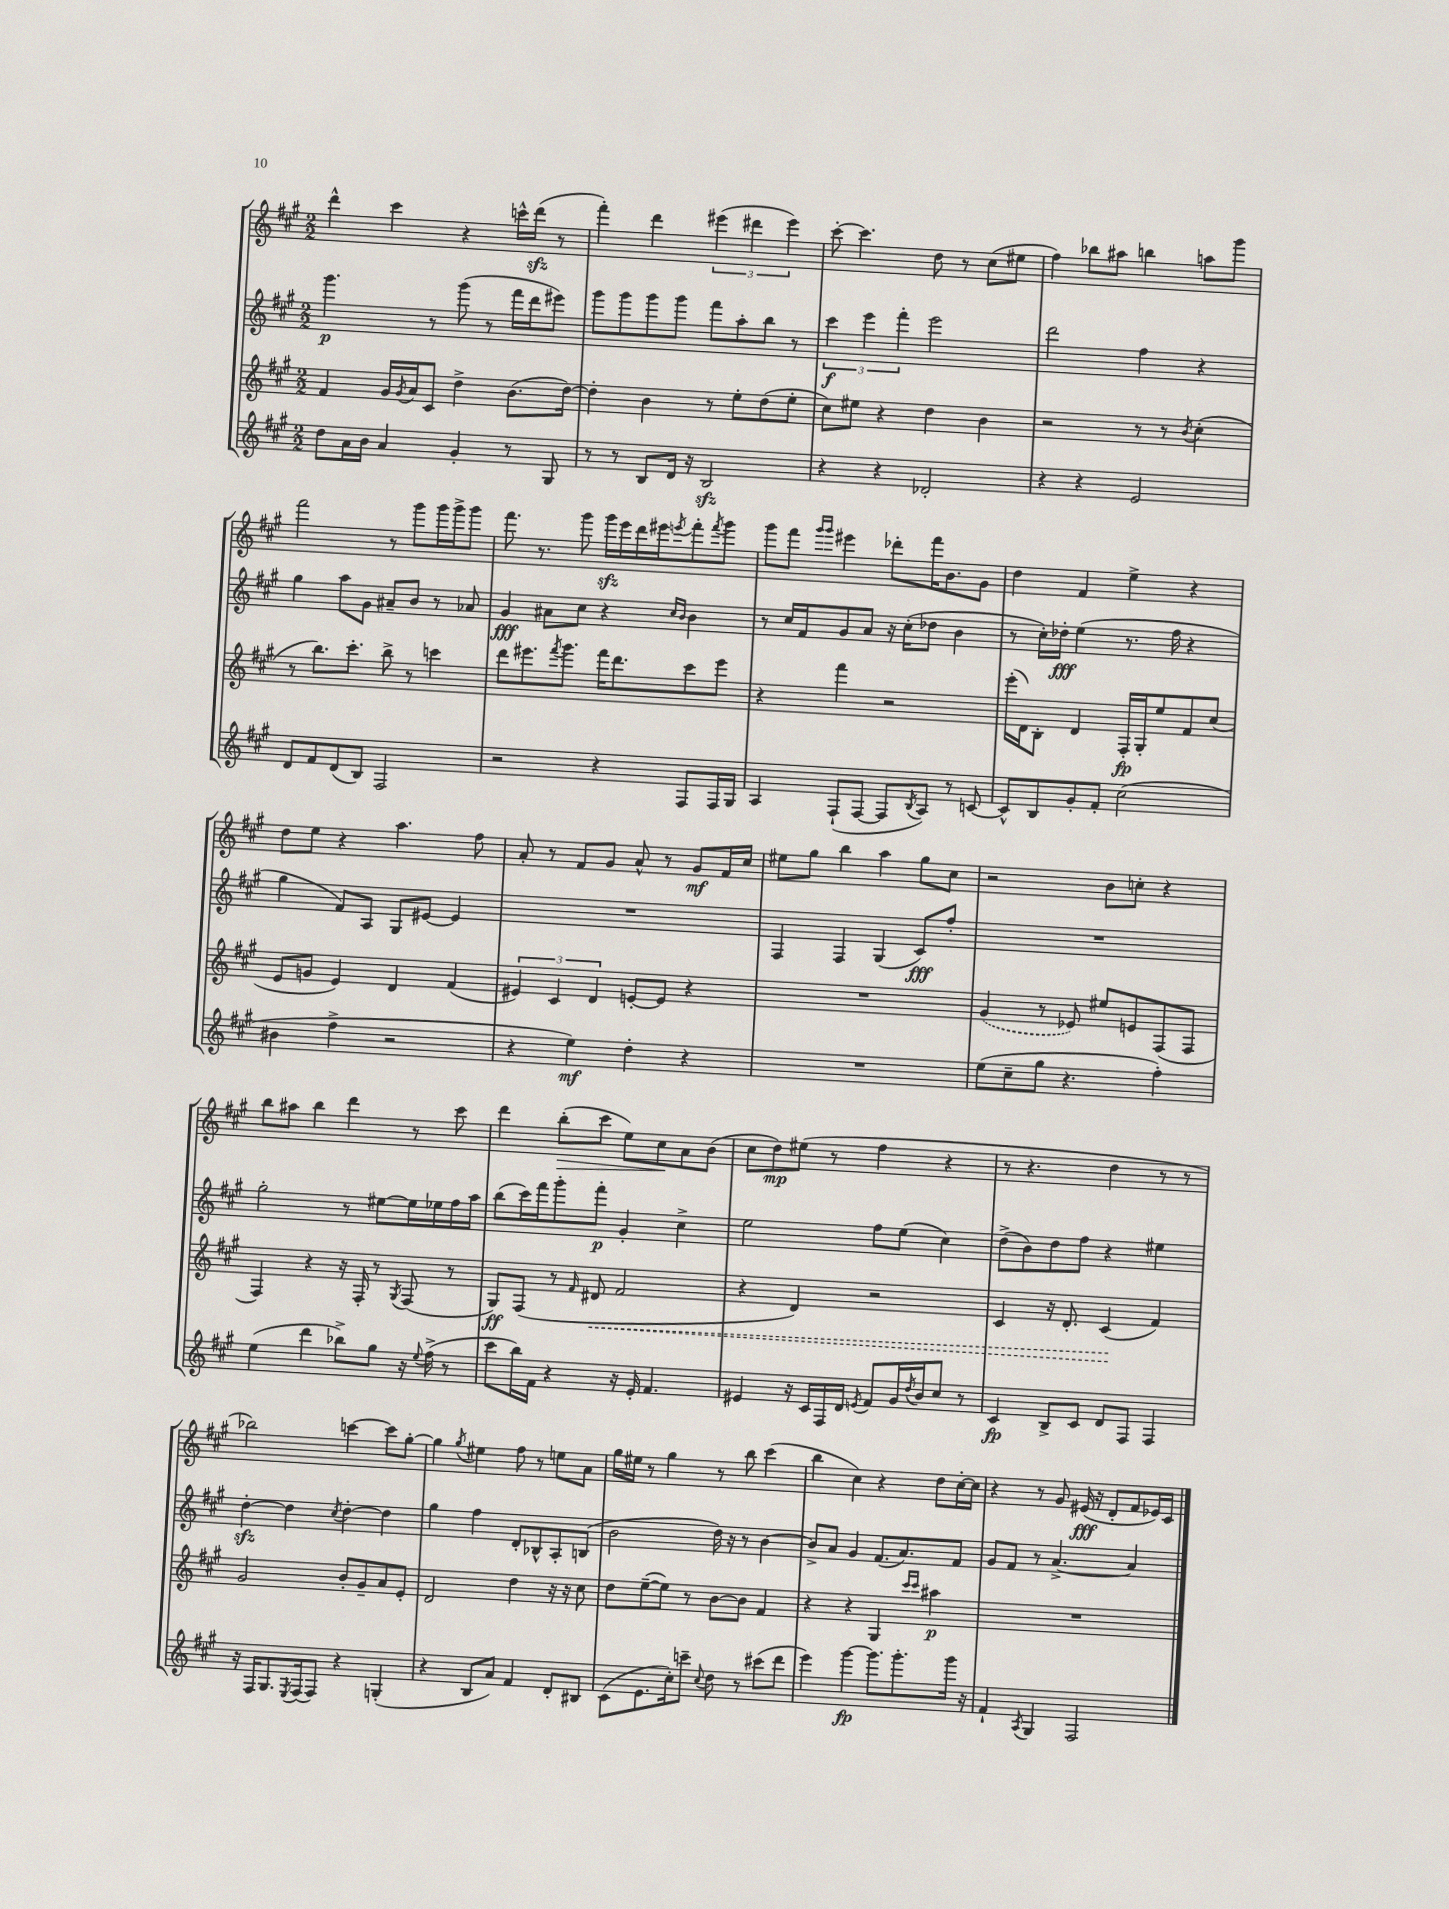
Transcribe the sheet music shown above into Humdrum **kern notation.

**kern	**kern	**kern	**kern
*staff4	*staff3	*staff2	*staff1
*clefG2	*clefG2	*clefG2	*clefG2
*k[f#c#g#]	*k[f#c#g#]	*k[f#c#g#]	*k[f#c#g#]
*M2/2	*M2/2	*M2/2	*M2/2
8dd	4f#	4.ggg#	4ddd^^
16a	.	.	.
16b	.	.	.
4a	16g#	.	4ccc#
.	8qg#	.	.
.	16a	.	.
.	8c#	8r	.
4g#'	4dd^	(8ggg#	4r
.	.	8r	.
8r	(8.b	16fff#	16ccc^^
.	.	16ddd	(16ddd
8G#	.	8eee#)	8r
.	[16dd)	.	.
=	=	=	=
8r	4dd']	8ggg#	4fff#')
8r	.	8ggg#	.
8B	4b	8ggg#	4ddd
16d	.	8ggg#	.
16r	.	.	.
2B	8r	8fff#	(6eee#
.	8ee'	8aa'	.
.	.	.	6ddd#
.	(8dd	8bb	.
.	.	.	6eee#)
.	8ee'	8r	.
=	=	=	=
4r	8cc#)	6ccc#	[8ccc#'
.	8ee#	.	4.ccc#]
.	.	6eee	.
4r	4r	.	.
.	.	6fff#'	.
2d-'	4dd	2eee	8dd
.	.	.	8r
.	4b	.	(8cc#
.	.	.	8ee#
=	=	=	=
4r	2r	2ddd	4ff#)
4r	.	.	8bb-
.	.	.	8aa#
2e	8r	4ff#	4bb
.	8r	.	.
.	8qb	.	.
.	(4cc#'	4r	8aa
.	.	.	8ggg#
=	=	=	=
8d	8r	4gg#	2fff#
8f#	8.bb)	.	.
(8d	.	8aa	.
.	8.ccc#'	.	.
8B)	.	8g#	.
2F#	8bb^	8a#~	8r
.	8r	8b	8ggg#
.	4ccc	8r	16ggg#
.	.	.	16ggg#^
.	.	8a-	8ggg#
=	=	=	=
2r	8ddd	4g#	8.fff#
.	8.eee#	.	.
.	.	.	8.r
.	.	8a#	.
.	8qfff#	.	.
.	8.ggg#	.	.
.	.	8cc#	8ggg#
4r	16fff#	4r	16ggg#
.	8.ddd	.	16eee
.	.	.	16ddd
.	.	.	16eee#
.	.	16qqcc#	.
.	.	16qqb	8qeee
8F#	8ccc#	4b	8fff#'
.	.	.	8qfff#
16F#	8eee#	.	8ggg#
16G#	.	.	.
=	=	=	=
4A	4r	8r	8ggg#
.	.	16cc#	8fff#
.	.	16f#	.
.	.	.	16qqggg#
.	.	.	16qqggg#
(8F#`	4fff#	8g#	4eee#
[8F#	.	8a	.
8F#]	2r	16r	8ddd-'
.	.	(16cc#'	.
8qB	.	.	.
8A)	.	8dd-	16fff#
.	.	.	8.b
8r	.	4b	.
[8c	.	.	8g#
=	=	=	=
8c^^]	(16eee'	8r	4dd
.	16d)	.	.
8B	8B'	16cc#')	.
.	.	16dd-'	.
8g#'	4d	(4ee	4f#
8f#'	.	.	.
(2cc#	16F#'	8.r	4ee^
.	16G#'	.	.
.	8ee	.	.
.	.	16ff#	.
.	8f#	4r	4r
.	(8cc#	.	.
=	=	=	=
4b#	8e	4gg#	8dd
.	8g	.	8ee
4ff#^	4e)	8f#)	4r
.	.	8A	.
2r	4d	8G#	4.aa
.	.	[8e#	.
.	(4f#	4e#]	.
.	.	.	8ff#
=	=	=	=
4r	6e#)	1r	8a'
.	.	.	8r
.	6c#	.	.
4ee)	.	.	8f#
.	6d	.	.
.	.	.	8g#
4dd'	[8e'	.	8a^^
.	8e]	.	8r
4r	4r	.	8g#
.	.	.	16f#
.	.	.	16cc#
=	=	=	=
1r	1r	4F#	8ee#
.	.	.	8gg#
.	.	4F#	4bb
.	.	(4G#	4aa
.	.	8c#)	8gg#
.	.	8ff#'	8cc#
=	=	=	=
(8ee	(4g#	1r	2r
8cc#~	.	.	.
8gg#	8r	.	.
4.r	8e-)	.	.
.	8ee#	.	8b
.	8e	.	8cc'
4ff#')	(8F#	.	4r
.	8F#	.	.
=	=	=	=
(4ee	4F#)	2gg#'	8bb
.	.	.	8aa#
4ddd	4r	.	4bb
8bb-^)	16r	8r	4ddd
.	16F#'	.	.
8gg#	8r	[8ee#	.
.	8qG#	.	.
16r	(8F#	16ee#]	8r
8qqee	.	.	.
(16ff#^	.	16ee-	.
8r	8r	16ff#	8ccc#
.	.	16aa	.
=	=	=	=
8ccc#	8G#)	(8bb	4ddd
16bb)	(8F#	16ccc#)	.
16f#	.	16fff#	.
4r	8r	8ggg#'	(8bb'
.	16qqf#	.	.
.	8d#	8fff#'	8ccc#
16r	2f#	4g#'	8ee)
16e'	.	.	.
4.f#	.	.	8cc#
.	.	4cc#^	8a
.	.	.	(8b
=	=	=	=
4e#	4r	2ee	8cc#
.	.	.	8dd)
16r	4d)	.	(8ee#
16c#	.	.	.
16F#	.	.	8r
16d	.	.	.
8qe	.	.	.
8f#	2r	8ff#	4ff#
16g#	.	(8ee	.
8qdd	.	.	.
16b	.	.	.
8cc#	.	4cc#)	4r
8r	.	.	.
=	=	=	=
4c#	4c#	(8dd^	8r
.	.	8b)	4.r
8B^	16r	8dd	.
.	8.d'	.	.
8c#	.	8ff#	.
8d	(4c#	4r	4dd
8F#	.	.	.
4F#	4f#)	4ee#	8r
.	.	.	8r
=	=	=	=
16r	2g#	[4dd'	2bb-)
16F#	.	.	.
8.G#	.	.	.
.	.	4dd]	.
8qE	.	.	.
(16F#	.	.	.
8F#)	.	.	.
.	.	8qcc#	.
4r	8b'	[4dd'	[4ccc
.	8g#~	.	.
(4G'	8a	4dd]	8ccc]
.	8e'	.	[8gg#'
=	=	=	=
4r	2d	4gg#	4gg#]
.	.	.	8qgg#
8B	.	4ff#	4ee#
8a)	.	.	.
4f#	4dd	8d'	8ff#
.	.	8B-^^	8r
8d'	16r	8A'	8ee
.	16r	.	.
8B#	8cc#	(8B	8a
=	=	=	=
(8c#	8dd	2b	16gg#
.	.	.	16ee#
8.e	([8ee~	.	8r
.	8ee])	.	4gg#
16cc#')	.	.	.
8ccc~	8r	.	.
8qqcc#	.	.	.
8dd	[8b	16dd)	8r
.	.	16r	.
8r	8b]	8r	8bb
(8ccc#	4f#	[4b	(4ccc#
8ddd	.	.	.
=	=	=	=
4eee)	4r	8b^]	4bb
.	.	8a	.
[4ggg#	4r	4g#	4cc#)
8.ggg#]	4G#	(8.f#	4r
8.ggg#'	.	8.a)	.
.	16qqccc#	.	.
.	16qqccc#	.	.
.	4aa#	.	8dd
16ggg#	.	8f#	[16cc#'
16r	.	.	16cc#]
=	=	=	=
4f#`	1r	8g#	4r
.	.	8f#	.
8qA	.	.	.
4G#	.	8r	8r
.	.	[4.a^	8g#
2F#	.	.	(16e#
.	.	.	16r
.	.	.	8d'
.	.	4a]	8f#
.	.	.	16e-)
.	.	.	16c#
==	==	==	==
*-	*-	*-	*-
